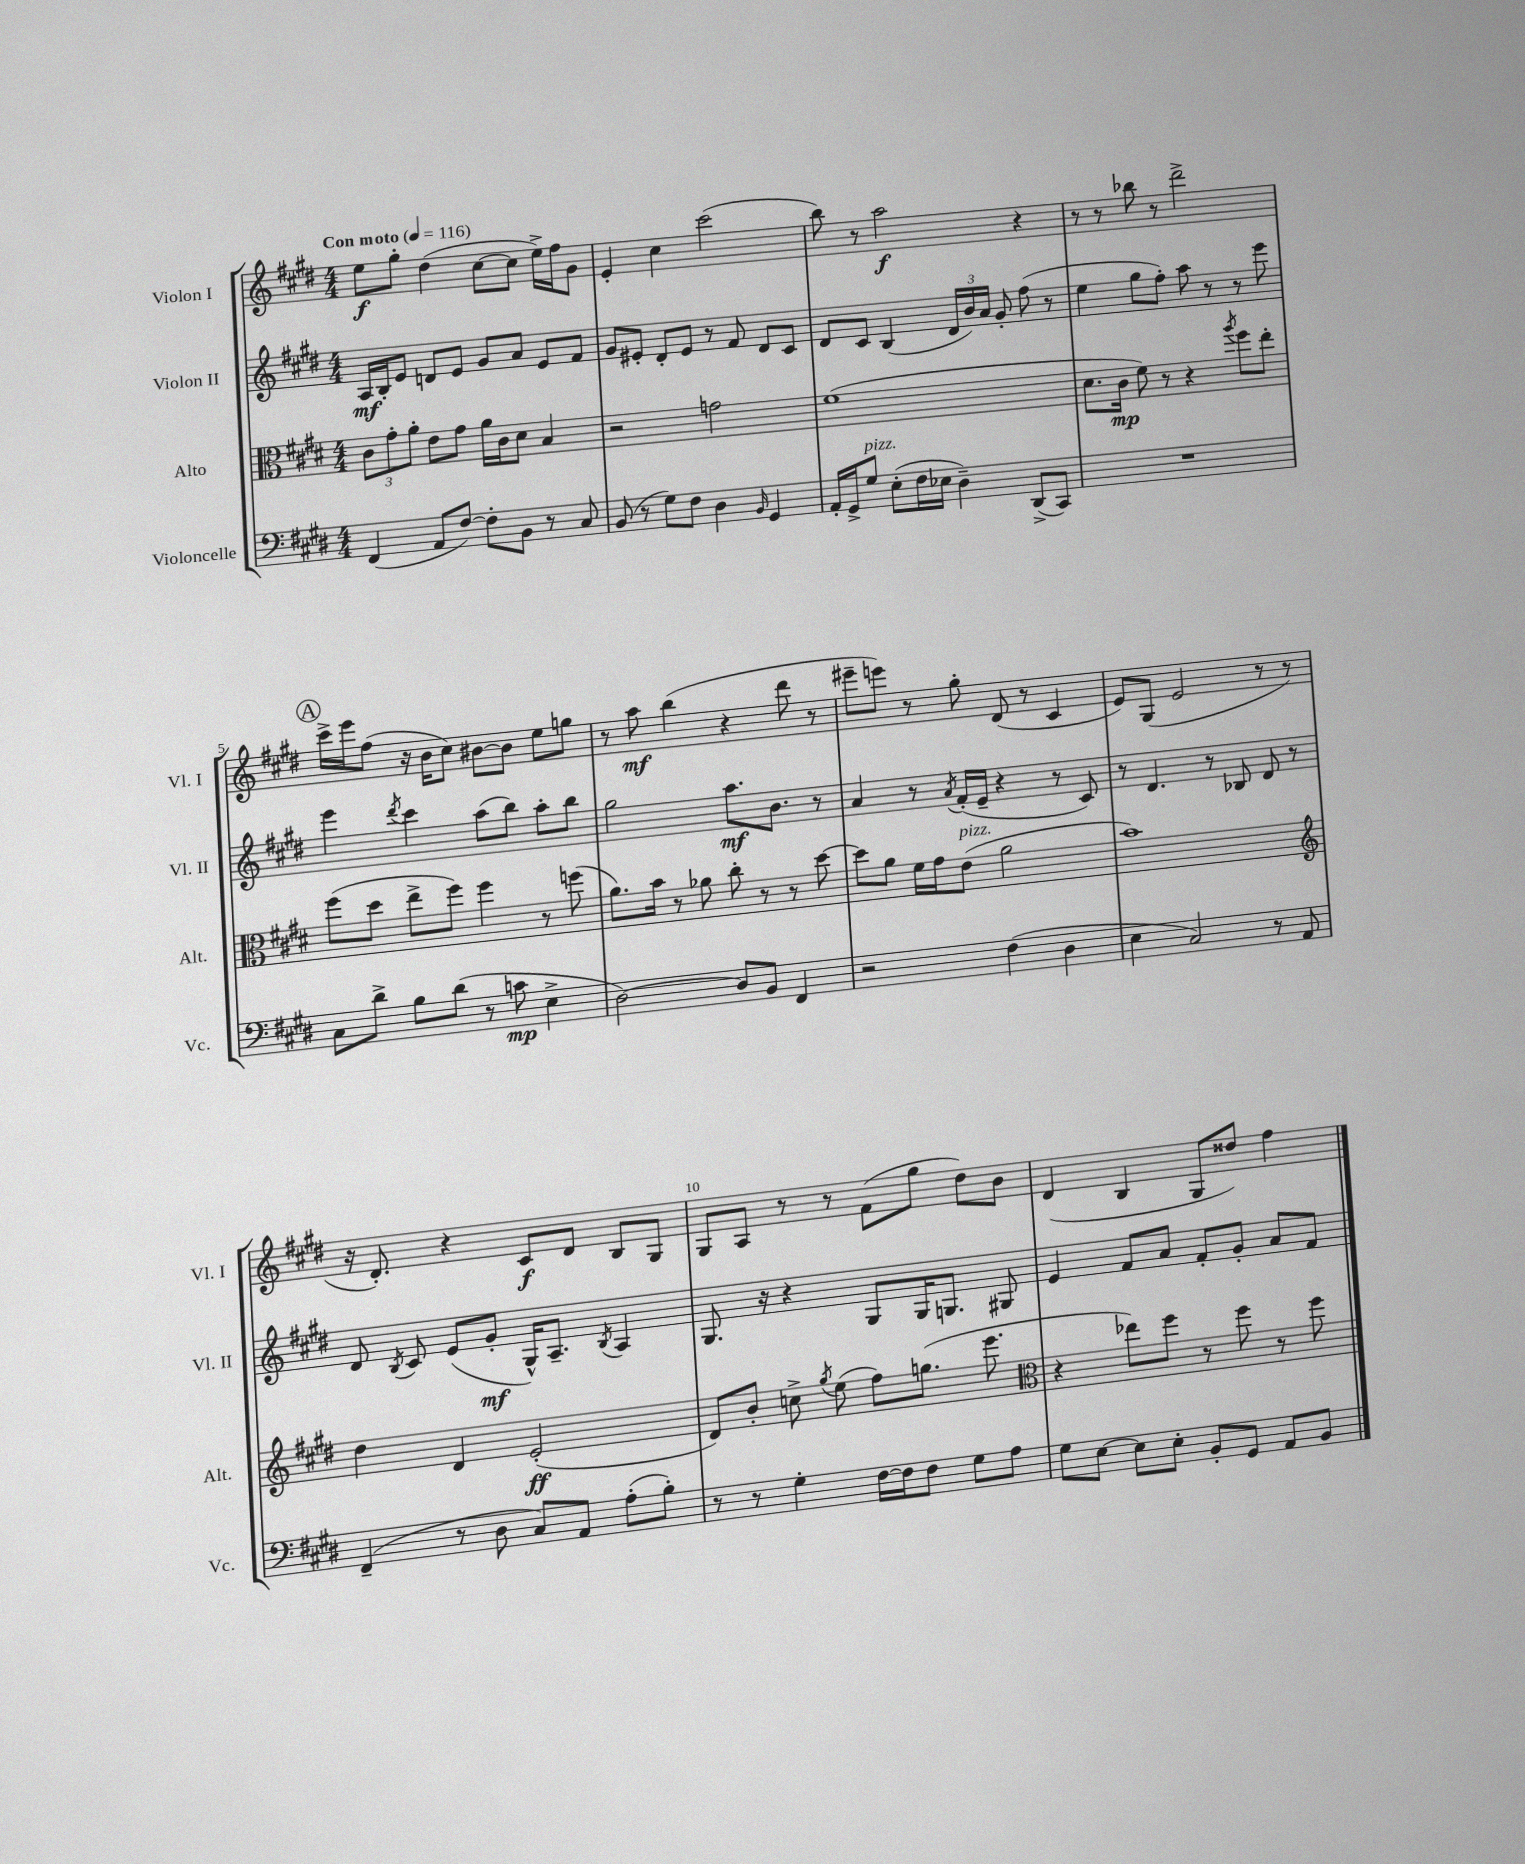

**kern	**kern	**kern	**kern
*staff4	*staff3	*staff2	*staff1
*clefF4	*clefC3	*clefG2	*clefG2
*k[f#c#g#d#]	*k[f#c#g#d#]	*k[f#c#g#d#]	*k[f#c#g#d#]
*M4/4	*M4/4	*M4/4	*M4/4
*MM116	*MM116	*MM116	*MM116
(4FF#	12c#	16A	8ee
.	.	16B'	.
.	12g#'	.	.
.	.	8e	8gg#'
.	12a'	.	.
8AA	8e	8d	(4dd#
[8F#)	8g#	8e	.
8F#']	16a	8g#	[8cc#
.	16c#	.	.
8BB	8d#	8a	8cc#]
8r	4B	8e	16ee^)
.	.	.	16ff#
8C#	.	8f#	8g#
=	=	=	=
(8BB	2r	8g#	4e'
8r	.	8e#'	.
8G#)	.	8d#'	4cc#
8F#	.	8e#	.
4D#	2g	8r	(2ccc#
.	.	8f#	.
16qqBB	.	.	.
4GG#	.	8d#	.
.	.	8c#	.
=	=	=	=
16AA'	(1f#	8d#	8bb)
16GG#^	.	.	.
8G#	.	8c#	8r
(8E'	.	(4B	2aa
16F#	.	.	.
16E-	.	.	.
4D#~)	.	24d#	.
.	.	24b)	.
.	.	24a	.
.	.	8g#'	.
(8DD#^	.	(8ff#	4r
8CC#)	.	8r	.
=	=	=	=
1r	8.d#	4ee	8r
.	.	.	8r
.	16c#	.	.
.	8f#)	8gg#	8bb-
.	8r	8ff#')	8r
.	4r	8aa	2ddd#^
.	.	8r	.
.	8qaa	.	.
.	8ff#	8r	.
.	8ee'	8eee	.
=	=	=	=
8C#	(8ff#	4eee	16ccc#^
.	.	.	16eee
8d#^	8dd#	.	(8ff#
.	.	8qddd#	.
8B	8ee^	4ccc#	16r
.	.	.	16b
(8d#	8ff#)	.	8cc#)
8r	4ff#	(8aa	[8b#
8c	.	8bb)	8b#]
4E^	8r	8aa'	8ee
.	(8ff	8bb	8gg
=	=	=	=
[2D#)	8.a)	2gg#	8r
.	.	.	8aa
.	16b	.	.
.	8r	.	(4bb
.	8a-	.	.
8D#]	8cc#'	8.aa	4r
8BB	8r	.	.
.	.	8.b	.
4FF#	8r	.	8ddd#
.	[8dd#	8r	8r
=	=	=	=
2r	8dd#]	4a	8eee#~
.	8a	.	8eee)
.	16f#	8r	8r
.	16g#	.	.
.	.	8qa	.
.	(8e	(16f#'	8gg#'
.	.	16e~	.
(4F#	2a	4r	(8d#
.	.	.	8r
4D#	.	8r	4c#
.	.	8c#)	.
=	=	=	=
4E	1b)	8r	8e)
.	.	4.d#	(8G#
2C#)	.	.	2e
.	.	8r	.
.	.	8B-	.
8r	.	8d#	8r
8AA	.	8r	8r
=	=	=	=
*	*clefG2	*	*
(4FF#~	4dd#	8d#	16r
.	.	.	8.d#')
.	.	8qB	.
.	.	8c#	.
8r	4d#	(8e	4r
8D#	.	8g#'	.
8C#)	(2e'	16G#^^)	8c#
.	.	8.A~	.
8AA	.	.	8d#
.	.	8qB	.
(8A'	.	4A	8B
8B')	.	.	8G#
=	=	=	=
8r	8d#)	8.G#	8G#
8r	8b'	.	8A
.	.	16r	.
4G#'	8cc^	4r	8r
.	8qgg#	.	.
.	(8ee	.	8r
[16F#	8ff#)	8G#	(8f#
16F#]	.	.	.
8F#	(8.gg	16G#	8gg#
.	.	8.G	.
8G#	.	.	8dd#)
.	8.eee	.	.
8A	.	8G#	8b
=	=	=	=
*	*clefC3	*	*
8G#	4r	4e	(4d#
[8E	.	.	.
8E]	8ee-)	8f#	4B
8E'	8ff#	8a	.
8BB'	8r	8f#'	8G#
8GG#	8ff#	8g#'	8dd##)
8AA	8r	8a	4ff#
8BB	8ff#	8f#	.
==	==	==	==
*-	*-	*-	*-
